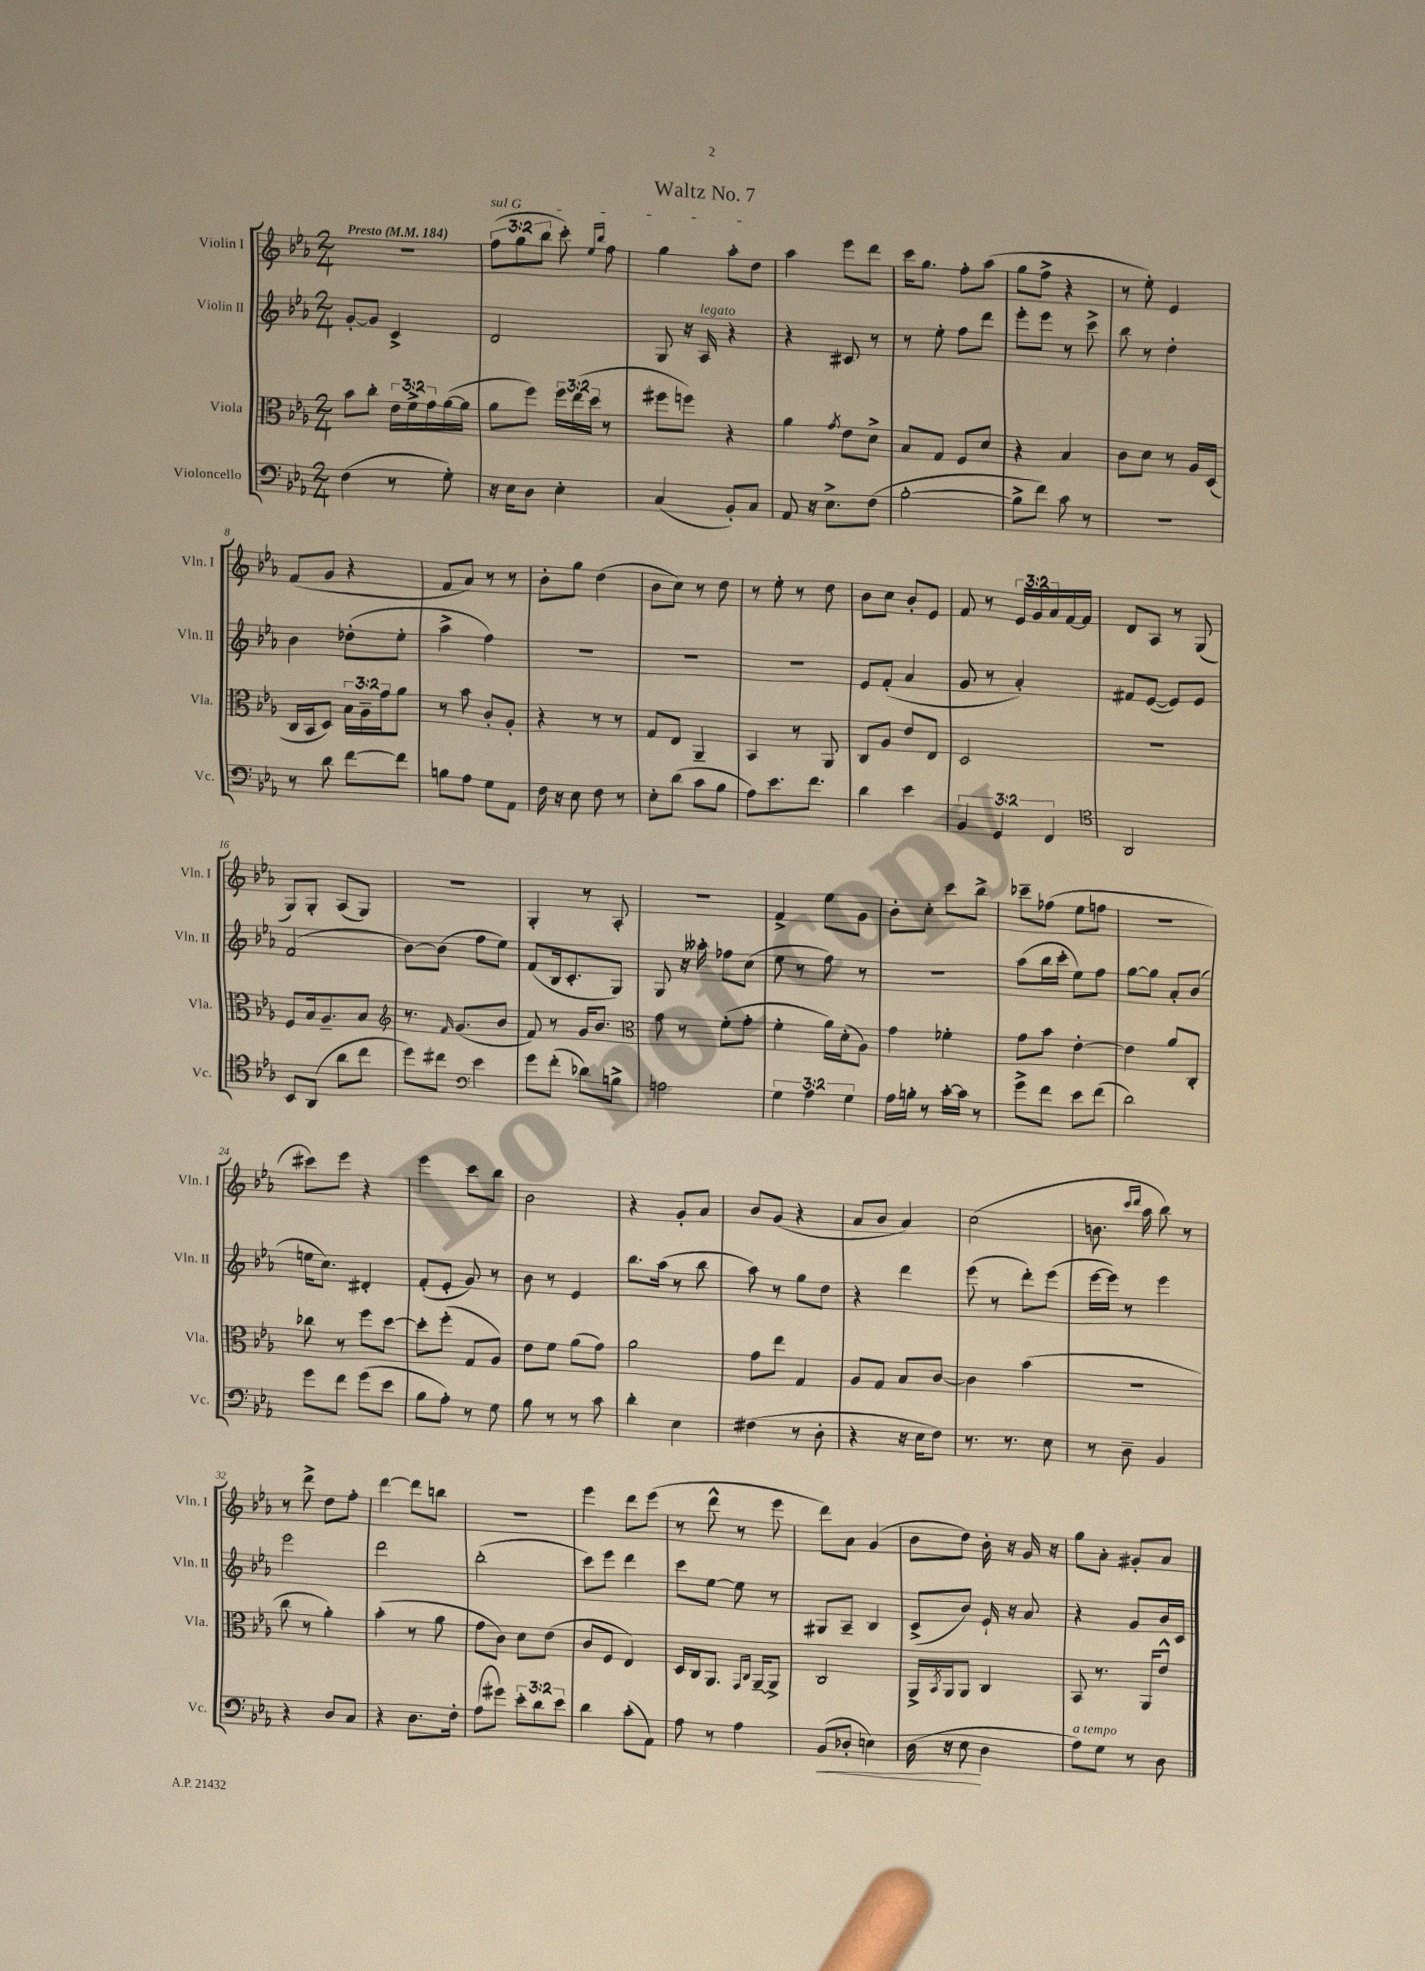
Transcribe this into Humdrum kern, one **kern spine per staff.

**kern	**kern	**kern	**kern
*staff4	*staff3	*staff2	*staff1
*clefF4	*clefC3	*clefG2	*clefG2
*k[b-e-a-]	*k[b-e-a-]	*k[b-e-a-]	*k[b-e-a-]
*M2/4	*M2/4	*M2/4	*M2/4
*MM184	*MM184	*MM184	*MM184
(4F	8b-	[8g'	2r
.	8cc'	8g]	.
8r	24e-	4c^	.
.	24f^	.	.
.	24g	.	.
8G')	([16a-	.	.
.	16a-]	.	.
=	=	=	=
16r	8a-	2d	(12ff
16E-	.	.	.
.	.	.	12gg
8D	8ff)	.	.
.	.	.	12bb-
4E-'	24ff	.	8ccc')
.	(24ee-	.	.
.	24dd	.	.
.	.	.	16qqee-
.	.	.	16qqbb-
.	8r	.	8ff
=	=	=	=
(4C	8ff#	8G	4gg
.	8ff)	16r	.
.	.	16A-	.
8BB-')	4r	4r	8aa-'
8C	.	.	8dd
=	=	=	=
8AA-	4a-	4r	4aa-
16r	.	.	.
8.E-^	.	.	.
.	8qg	.	.
.	8e-	8c#	8eee-
(8F	8d^	8r	8ddd
=	=	=	=
[2B-'	8B-	8r	16ccc
.	.	.	8.gg
.	8G	8ee-'	.
.	8F	8ff	8ff'
.	8d	8ddd	(8aa-
=	=	=	=
8B-^]	4r	8eee-'	8gg
8f)	.	8eee-	8ff^
8c	4B-	8r	4r
8r	.	8ccc^	.
=	=	=	=
2r	8c	8bb-	8r
.	8d	8r	8ee-')
.	8r	4dd'	4e-
.	16A-	.	.
.	(16D	.	.
=	=	=	=
8r	16C	4b-	(8f
.	16BB-	.	.
8d	8D)	.	8g
[8f	24B-	(8dd-'	4r
.	24A-~	.	.
.	24g	.	.
8f]	8a-	8ee-'	.
=	=	=	=
8B	8r	4aa-^	8f
8A-	8b-	.	8a-)
8G	8c'	4ff)	8r
8AA-	8A-'	.	8r
=	=	=	=
16F	4r	2r	8b-'
16r	.	.	.
8E-	.	.	8gg
8F	8r	.	(4dd
8r	8r	.	.
=	=	=	=
8E-'	8G	2r	8b-
(8d	8E-	.	8cc)
8c	4AA-~	.	8r
8B-	.	.	8dd
=	=	=	=
8A-)	4BB-	2r	8r
8.e-	.	.	8ee-'
.	8r	.	8r
8.f	.	.	.
.	8AA-	.	8dd
=	=	=	=
4d	8C	8e-	8b-
.	8A-	(8f'	8cc
4e-	8e-	4a-	8b-'
.	8E-	.	8e-
=	=	=	=
6BB-	2D	8g	8f
.	.	8r	8r
6GG	.	.	.
.	.	4a-')	24e-
.	.	.	24g
6FF	.	.	24a-
.	.	.	[16f
.	.	.	16f]
=	=	=	=
*clefC4	*	*	*
2AA-	2r	8f#	8d
.	.	([8e-	8A-
.	.	8e-])	8r
.	.	8e-	(8G
=	=	=	=
8BB-	8F	(2f	8G)
(8AA-	16B-	.	8G'
.	8.A-~	.	.
8a-	.	.	(8A-
8cc	8B-	.	8G)
=	=	=	=
*	*clefG2	*	*
8dd)	8.r	[8b-)	2r
8cc#	.	(8b-]	.
.	16qqf	.	.
.	(8.g	.	.
*clefF4	*	*	*
4e-	.	8ff	.
.	8b-	8ee-)	.
=	=	=	=
8g	8f)	(8f	4G'
(8f'	8r	16B-	.
.	.	8.c'	.
8d-)	16g	.	8r
.	8.b-	.	.
8B^	.	8G)	8A-'
=	=	=	=
*	*clefC3	*	*
2A	8g	8G	2r
.	8r	16r	.
.	.	16aa--'	.
.	(8f'	8ff-	.
.	8g'	(8cc	.
=	=	=	=
6G	4f'	8ee-	4f^
.	.	8r	.
6A-	.	.	.
.	16a-)	8ff)	8ee-
.	(16d'	.	.
6G	.	.	.
.	8A-)	8r	8g
=	=	=	=
16A-	4g	2r	8b-'
16B'	.	.	.
8r	.	.	8cc'
[16c'	4f-'	.	8ccc
16c]	.	.	.
8r	.	.	8bb-^
=	=	=	=
8g^	8g	(8aa-	8ccc-~
8f	8b-	16bb-	(8ff-
.	.	16ccc'	.
8e-	[4e-'	8ee-)	8ee-
(8f	.	8ff	8ff
=	=	=	=
2d)	4e-]	[8gg	2r
.	.	8gg]	.
.	8a-	8a-'	.
.	8C'	(8b-	.
=	=	=	=
8g	8cc-	16ee	8ccc#)
.	.	8.cc)	.
8f	8r	.	8eee-
(8g	8ff	4d#'	4r
8e-	[8dd	.	.
=	=	=	=
8B-	8dd']	(8f'	4eee-
8A-')	(8ff'	8e-'	.
8r	8G	8g)	8ccc
8G	8A-)	8r	8bb-
=	=	=	=
8B-	8e-	8b-	2b-
8r	8f	8r	.
8r	(8a-	4e-	.
8c	8g)	.	.
=	=	=	=
4d'	2a-	8.bb-	4r
.	.	(16aa-	.
4E-	.	8r	8g'
.	.	8bb-	8a-
=	=	=	=
(4F#	8g	8aa-)	8b-
.	8ee-	8r	(8g
8r	4G	8gg	4r
8D'	.	8dd	.
=	=	=	=
4r	8A-	4r	8a-
.	8G	.	8b-
16r	8B-	4ddd	4a-)
16E-	.	.	.
8F)	[8c	.	.
=	=	=	=
8.r	4c]	(8eee-	(2cc
.	.	8r	.
8.r	.	.	.
.	(4b-	8ddd')	.
8E-	.	(8eee-	.
=	=	=	=
8r	2r	[16eee-	8.b
.	.	16eee-])	.
8D~	.	8r	.
.	.	.	16qqccc
.	.	.	16qqddd
.	.	.	16aa-
4BB-	.	4eee-	8bb-)
.	.	.	8r
=	=	=	=
4r	8cc	2eee-	8r
.	8r	.	8ddd^
8D	4a-')	.	8dd
8C	.	.	8ff'
=	=	=	=
4r	(4b-'	2ddd	[4ddd
8.D	8r	.	8ddd]
.	8a-	.	8bb
16F'	.	.	.
=	=	=	=
(8A-	8g	(2bb-'	2r
8g#)	8c)	.	.
12e-'	8d	.	.
12d	.	.	.
.	(8e-	.	.
12e-	.	.	.
=	=	=	=
4d	8c	8ccc)	4eee-
.	8F	8eee-	.
(8c'	4E-)	4ddd	8ddd
8AA-)	.	.	(8eee-
=	=	=	=
8A-	16D	8ccc	8r
.	16C	.	.
8r	8.AA-	[8ee-	8ddd^^
4A-	.	8ee-]	8r
.	16qqGG	.	.
.	16qqC	.	.
.	[16AA-~	.	.
.	8AA-^]	8r	8eee-
=	=	=	=
(8BB-	2C	8G#	8ddd)
8D-'	.	8A-~	8a-
4E)	.	4B-	(4g
=	=	=	=
(16D	16AA-^	(8c^	8b-
.	8qBB-	.	.
16r	16AA-	.	.
8E-	8AA-	8b-)	8dd)
4D	4C	16e-`	16b-'
.	.	16r	16r
.	.	8a-	16g
.	.	.	16r
=	=	=	=
8A-)	8BB-	4r	8gg
8G	8.r	.	8a-'
8r	.	8g	8g#'
.	16AA-	.	.
8D	8e-^^	16b-	8a-
.	.	16c	.
==	==	==	==
*-	*-	*-	*-
